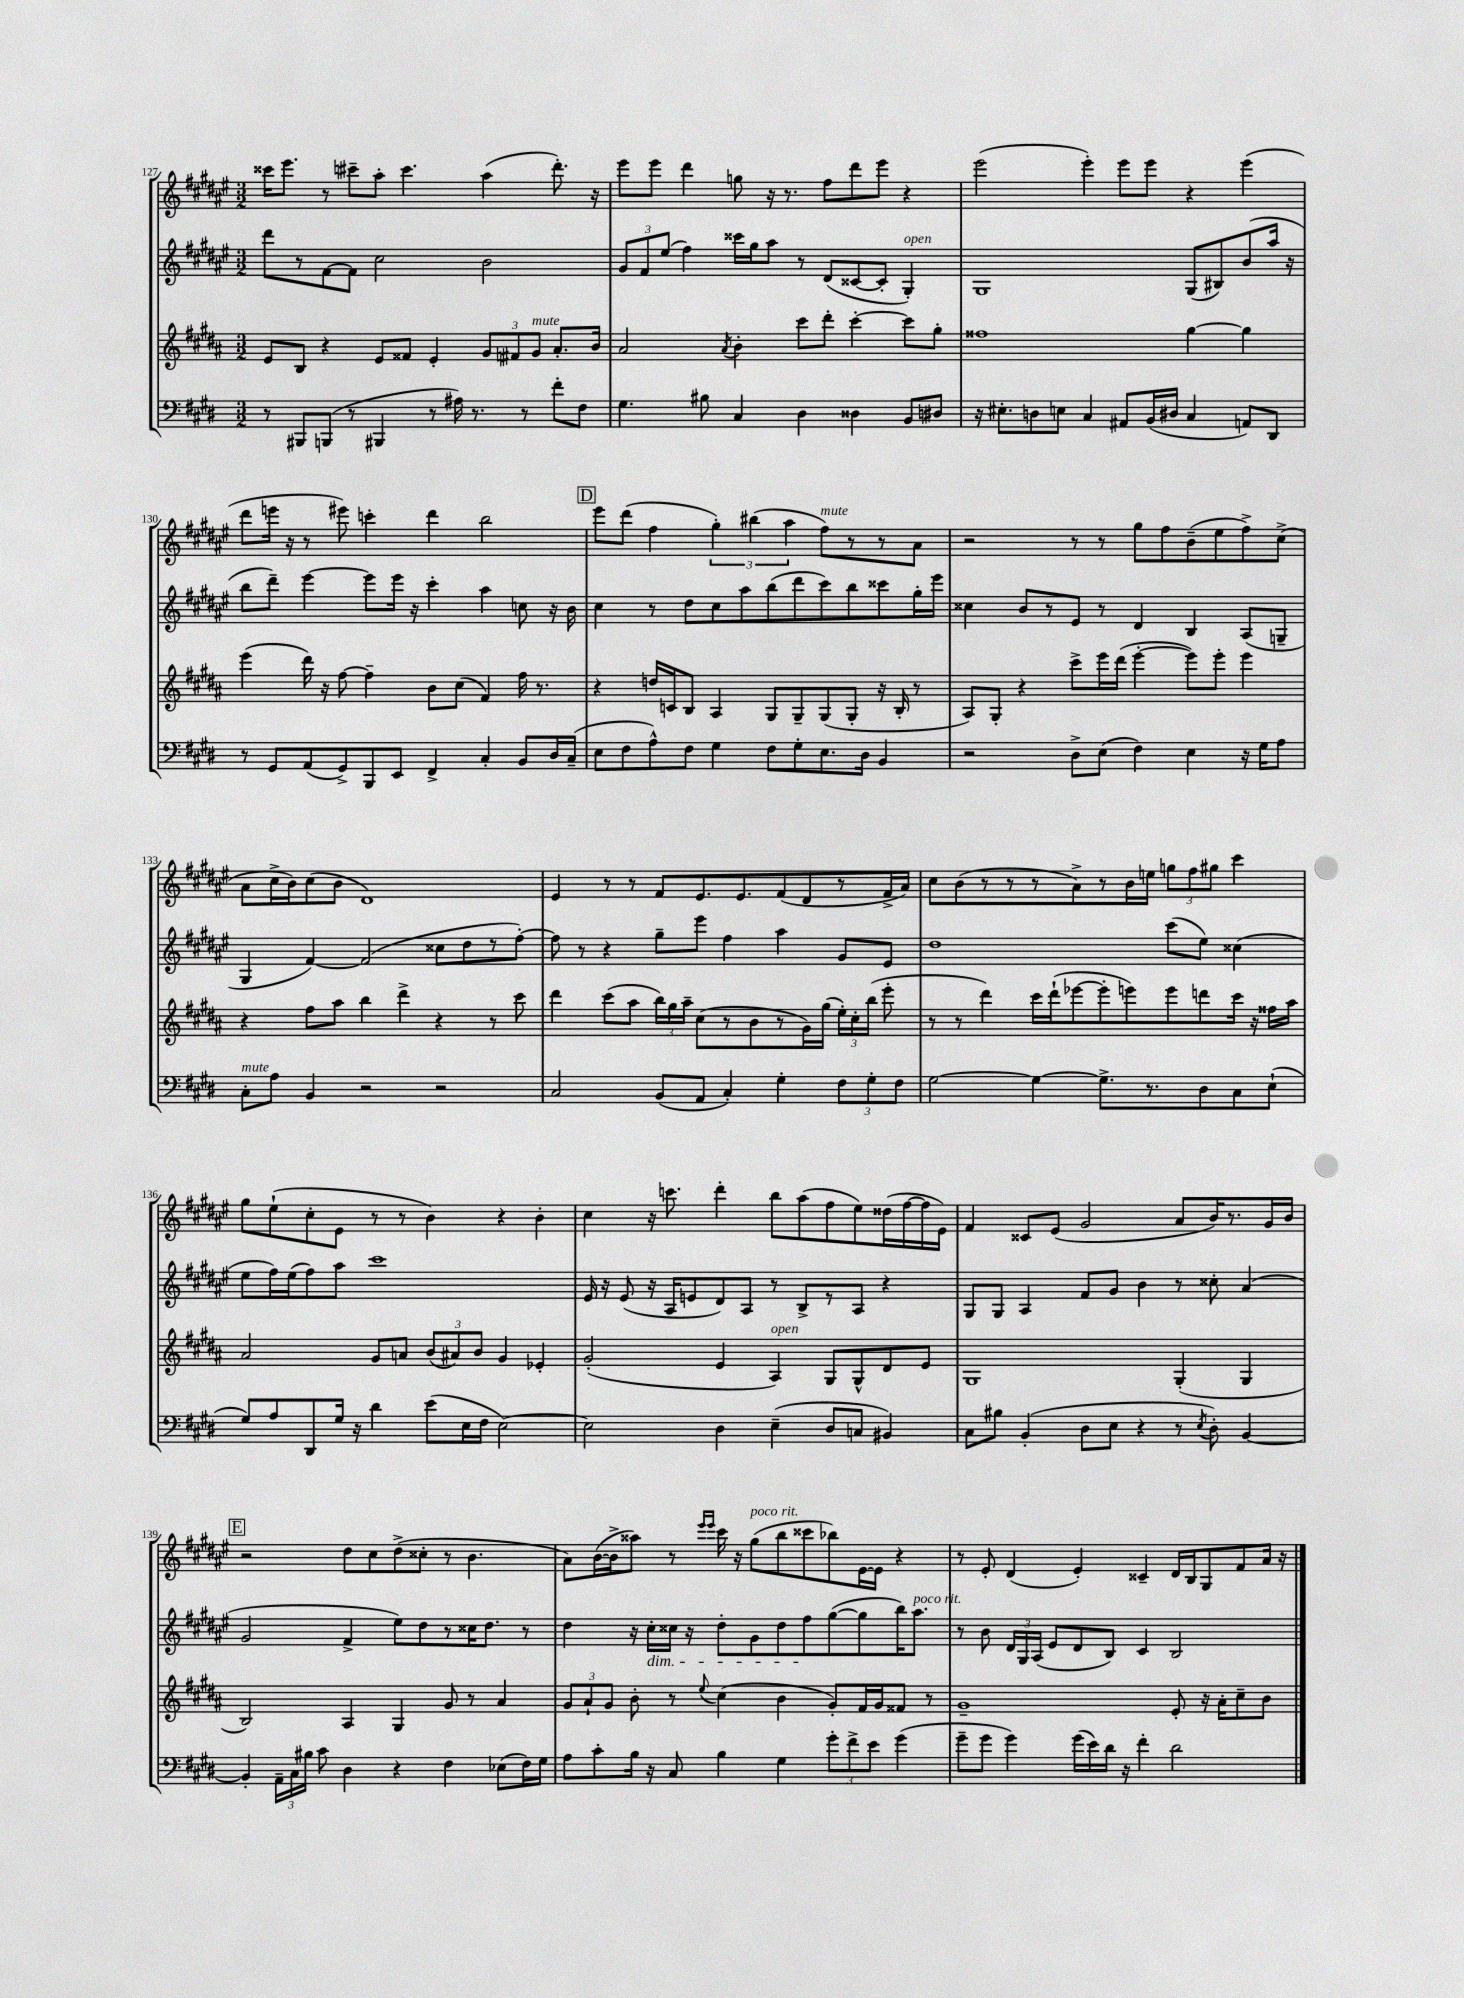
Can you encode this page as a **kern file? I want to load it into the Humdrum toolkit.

**kern	**kern	**kern	**kern
*staff4	*staff3	*staff2	*staff1
*clefF4	*clefG2	*clefG2	*clefG2
*k[f#c#g#d#]	*k[f#c#g#d#a#]	*k[f#c#g#d#a#e#]	*k[f#c#g#d#a#e#]
*M3/2	*M3/2	*M3/2	*M3/2
8r	8e	8ddd#	16ccc##
.	.	.	8.eee#
8BBB#	8B	8r	.
(8BBB	4r	[8f#	8r
8r	.	8f#]	8ccc#~
4BBB#	8e	2cc#	8aa#'
.	8f##	.	4.ccc#
8r	4e'	.	.
16A#)	.	.	.
8.r	.	.	.
.	12g#	2b	(4aa#
.	12f#	.	.
8r	.	.	.
.	12g#	.	.
8f#'	8.a#'	.	8.ddd#')
8F#	.	.	.
.	16b	.	16r
=	=	=	=
4.G#	2a#	12g#	8eee#
.	.	12f#	.
.	.	.	8eee#
.	.	(12ee#	.
.	.	4ff#)	4ddd#
8B#	.	.	.
.	8qa#	.	.
4C#	4b'	16ccc##	8gg
.	.	16gg#	.
.	.	8aa#	16r
.	.	.	8.r
4D#	8ccc#	8r	.
.	8ddd#'	(8d#	8ff#
4D##	[4ccc#'	[8c##	8ddd#
.	.	8c##']	8eee#
8BB	8ccc#]	4G#')	4r
8D#	8gg#'	.	.
=	=	=	=
16r	1ff##	1G#	(2eee#
8.E#'	.	.	.
8D	.	.	.
8E	.	.	.
4C#	.	.	4eee#')
8AA#	.	.	8eee#
(16BB	.	.	8eee#
16D#	.	.	.
4C#	[4gg#	(8G#	4r
.	.	8B#)	.
8AA)	4gg#]	(8b	(4eee#
8DD#	.	16aa#	.
.	.	16r	.
=	=	=	=
8r	(4eee	8bb	8ddd#
8GG#	.	8ddd#~)	16eee
.	.	.	16r
(8AA	16ddd#)	[4eee#	8r
.	16r	.	.
8GG#^)	[8ff#	.	8eee#)
8BBB	4ff#~]	8eee#]	4ccc'
8EE	.	16eee#	.
.	.	16r	.
4FF#^	8b	4ccc#'	4ddd#
.	(8cc#	.	.
4C#'	4f#)	4aa#	2bb
8BB	16ff#	8cc	.
.	8.r	.	.
16D#	.	16r	.
(16C#~	.	16b	.
=	=	=	=
8E	4r	4cc#	8eee#
8F#	.	.	(8ddd#
8A^^)	16dd	8r	4ff#
.	16c	.	.
8F#	8B	8dd#	.
4G#	4A#	8cc#	6gg#')
.	.	8aa#	.
.	.	.	(6bb#
8F#	8G#	(8bb	.
.	.	.	6aa#
8G#'	8G#~	8ddd#	.
8.E	(8G#	8ccc#)	8ff#)
.	8G#'	8bb	8r
16D#	.	.	.
4BB	16r	8ccc##	8r
.	16B'	.	.
.	8r	16gg#'	8a#
.	.	16eee#	.
=	=	=	=
2r	8A#)	4cc##	2r
.	8G#'	.	.
.	4r	8b	.
.	.	8r	.
8D#^	8ccc#^	8e#	8r
(8E	16eee	8r	8r
.	(16ddd#	.	.
4F#)	[4eee'	4d#	8gg#
.	.	.	8ff#
4E	8eee])	4B	(8b~
.	8eee'	.	8ee#
16r	4eee	(8A#	8ff#^)
16G#	.	.	.
8A	.	8G~	(8cc#^
=	=	=	=
8C#'	4r	4G#	8a#
8A	.	.	16cc#^
.	.	.	16b)
4BB	8ff#	[4f#)	(8cc#
.	8aa#	.	8b
2r	4bb	(2f#]	1d#)
.	4ddd#^	.	.
2r	4r	8cc##	.
.	.	8dd#	.
.	8r	8r	.
.	8ccc#	[8ff#')	.
=	=	=	=
2C#	4ddd#	8ff#]	4e#
.	.	8r	.
.	(8ccc#	4r	8r
.	8aa#	.	8r
(8BB	24bb)	8gg#~	8f#
.	24gg#	.	.
.	24aa#~	.	.
8AA	(8cc#	8eee#	8.e#
4C#')	8r	4ff#	.
.	.	.	8.e#
.	8b	.	.
4G#'	8r	4aa#	(8f#
.	16g#)	.	8d#
.	(16gg#	.	.
12F#	24ee')	8g#	8r
.	24cc#'	.	.
12G#'	(24bb	.	.
.	8eee'	8e#	16f#^
12F#	.	.	.
.	.	.	16a#)
=	=	=	=
[2G#	8r	1dd#	8cc#
.	8r	.	(8b
.	4ddd#)	.	8r
.	.	.	8r
4G#_	16ccc#	.	8r
.	(16ddd#`	.	.
.	[8eee-	.	8a#^)
8.G#^]	8eee-']	.	8r
.	8eee)	.	16b
8.r	.	.	16ee
.	8eee	(8ccc#	12gg
.	.	.	12ff#
8D#	8ddd	8ee#)	.
.	.	.	12gg#
8C#	16ccc#	(4cc##	4ccc#
.	16r	.	.
(8E`	16ff##	.	.
.	16aa#	.	.
=	=	=	=
8G#)	2a#	8ee#	8gg#
8A	.	16ff#)	(8ee#`
.	.	(16ee#	.
8DD#	.	8ff#)	8cc#'
16G#	.	8aa#	8e#
16r	.	.	.
4d#	8g#	1ccc#	8r
.	8a	.	8r
(8e	(12b	.	4b)
.	12a#)	.	.
16E	.	.	.
.	12b	.	.
16F#	.	.	.
[2E)	4g#	.	4r
.	4e-'	.	4b'
=	=	=	=
2E]	(2g#'	16e#	4cc#
.	.	16r	.
.	.	(8e#	.
.	.	16r	16r
.	.	16A#	8.ccc
.	.	8e	.
4D#	4e	8d#)	4ddd#'
.	.	8A#	.
(4E~	4A#)	8r	8bb
.	.	8B^	(8aa#
8D#	8G#	8r	8ff#
8C	8G#^^	8A#	8ee#)
4BB#)	8d#	4r	(16dd##
.	.	.	[16ff#
.	8e	.	16ff#]
.	.	.	16e#)
=	=	=	=
8C#	1G#	8G#	4f#
8B#	.	8G#	.
(4BB'	.	4A#	8c##
.	.	.	(8e#
8D#	.	8f#	2g#
8E	.	8g#	.
4r	.	4b	.
8r	(4G#'	8r	8a#
8qE	.	.	.
8D#')	.	8cc##'	16b)
.	.	.	8.r
[4BB	4G#	(4a#	.
.	.	.	16g#
.	.	.	16b
=	=	=	=
4BB']	2B)	2g#	2r
24AA~	.	.	.
24C#	.	.	.
24B#	.	.	.
8c#	.	.	.
4D#	4A#	4f#^	8dd#
.	.	.	8cc#
4r	4G#	8ee#)	(8dd#^
.	.	8dd#	8cc##'
4F#	8g#	8r	8r
.	8r	16cc##	4.b
.	.	8.dd#	.
(8E-	4a#	.	.
16F#)	.	8r	.
16G#	.	.	.
=	=	=	=
8A	12g#	4dd#	8a#)
.	12a#`	.	.
8c#'	.	.	([16b
.	12g#	.	.
.	.	.	16b^]
16B	8b'	16r	8aa##)
16r	.	16cc#'	.
8C#	8r	16cc##	8r
.	.	16r	.
.	.	.	16qqeee#
.	8qqee	.	16qqeee#
4B	(4cc#	8dd#'	16ccc#
.	.	.	16r
.	.	8g#	(8gg#
4G#	4b	8dd#	8bb
.	.	8ff#	8ccc##
12g#'	8g#')	([8gg#	8bb-)
12f#^	.	.	.
.	16f#	8gg#]	[16e#
12e	.	.	.
.	16g#	.	16e#]
(4g#	8f##	16bb)	4r
.	.	8.aa#	.
.	8r	.	.
=	=	=	=
8g#~	1g#~	8r	8r
8g#	.	8b	8e#'
4g#)	.	24d#	(4d#
.	.	24G#	.
.	.	(24A#	.
.	.	8e#	.
(16g#	.	8d#	4e#')
16e)	.	.	.
16d#	.	8B)	.
16r	.	.	.
4f#'	.	4c#	4c##~
2d#	8e'	2B	16d#
.	.	.	16B
.	16r	.	8G#
.	16a#'	.	.
.	8cc#~	.	8f#
.	8b	.	16a#
.	.	.	16r
==	==	==	==
*-	*-	*-	*-
